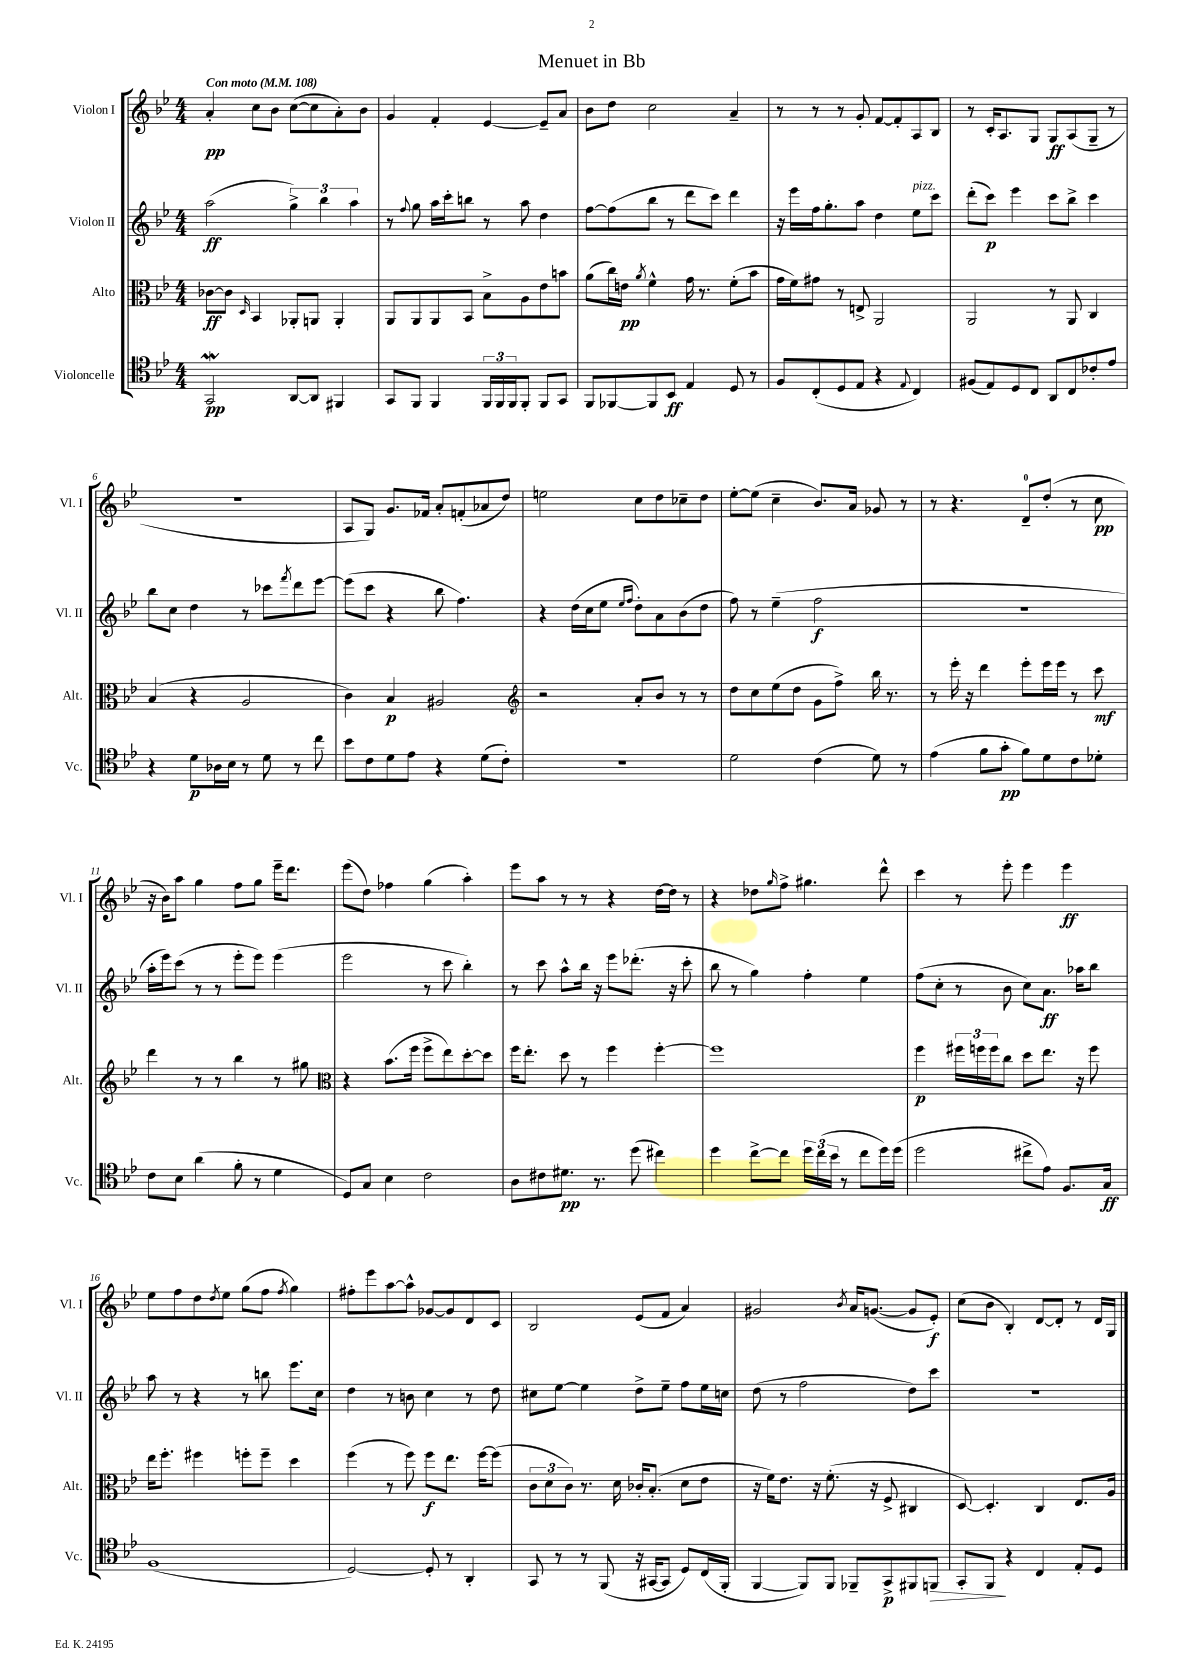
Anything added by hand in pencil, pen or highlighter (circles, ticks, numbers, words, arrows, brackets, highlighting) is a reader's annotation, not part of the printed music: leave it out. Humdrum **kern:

**kern	**kern	**kern	**kern
*staff4	*staff3	*staff2	*staff1
*clefC4	*clefC3	*clefG2	*clefG2
*k[b-e-]	*k[b-e-]	*k[b-e-]	*k[b-e-]
*M4/4	*M4/4	*M4/4	*M4/4
*MM108	*MM108	*MM108	*MM108
2GG	[8c-	(2aa	4a'
.	8c-]	.	.
.	16qqD	.	.
.	4BB-	.	8cc
.	.	.	8b-
[8AA	8AA-'	6gg^)	([8cc
8AA]	8AA	.	8cc]
.	.	6bb-	.
4FF#	4AA'	.	8a')
.	.	6aa	.
.	.	.	8b-
=	=	=	=
8GG	8AA	8r	4g
.	.	8qqff	.
8FF	8AA	8gg	.
4FF	8AA	16aa	4f'
.	.	16ccc'	.
.	8BB-	8bb	.
24FF	8B-^	8r	[4e-
24FF	.	.	.
24FF	.	.	.
8FF'	8A	8aa	.
8FF	8e-	4dd	8e-~]
8GG	8b	.	8a
=	=	=	=
8FF	(8a	[8ff	8b-
[8FF-	16cc)	(8ff]	8dd
.	16e	.	.
.	8qa	.	.
8FF-]	4f^^	8bb-	2cc
8BB-	.	8r	.
4E-	16g	8ddd	.
.	8.r	.	.
.	.	8ccc)	.
8D	(8f'	4ddd	4a~
8r	8b-	.	.
=	=	=	=
8F	16g	16r	8r
.	16f)	16eee-	.
(8C'	8g#	16ff	8r
.	.	8.gg'	.
8D	8r	.	8r
8E-	8E^	8aa	8g'
4r	2AA	4dd	[8f
.	.	.	8f']
8qqE-	.	.	.
4C)	.	8ee-	8A
.	.	8ccc	8B-
=	=	=	=
(8F#	2AA	(8ddd'	8r
8E-)	.	8ccc)	16c'
.	.	.	8.A
8D	.	4eee-	.
8C	.	.	8G
8AA	8r	8ccc	8G
8C	8AA	8bb-^	(8A
8c-'	4C	4ccc	8G~
8e-	.	.	8r
=	=	=	=
4r	(4B-	8bb-	1r
.	.	8cc	.
8d	4r	4dd	.
16A-	.	.	.
16B-	.	.	.
8r	2A	8r	.
8d	.	8ccc-	.
.	.	8qfff	.
8r	.	8ddd	.
8cc	.	[8eee-	.
=	=	=	=
8b-	4c)	(8eee-]	8A
8c	.	8ccc	8G)
8d	4B-	4r	8.g
8e-	.	.	.
.	.	.	16f-
4r	2A#	8bb-	8a'
.	.	4.ff)	(8f'
(8d	.	.	8a-
8c')	.	.	8dd)
=	=	=	=
*	*clefG2	*	*
1r	2r	4r	2ee
.	.	(16dd	.
.	.	16cc	.
.	.	8ee-	.
.	.	16qqee-	.
.	.	16qqff	.
.	8a'	8dd')	8cc
.	8b-	8a	8dd
.	8r	(8b-	8cc-~
.	8r	8dd	8dd
=	=	=	=
2d	8dd	8ff)	[8ee-'
.	8cc	8r	(8ee-]
.	(8ee-	(4ee-~	4cc~
.	8dd	.	.
(4c	8g	2ff	8.b-)
.	8ff^)	.	.
.	.	.	16a
8d)	16bb-	.	8g-
.	8.r	.	.
8r	.	.	8r
=	=	=	=
(4e-	8r	1r	8r
.	16eee-'	.	4.r
.	16r	.	.
8f	4ddd	.	.
8g'	.	.	.
8f)	8eee-'	.	8d~
8d	16eee-	.	(8dd'
.	16eee-	.	.
8c	8r	.	8r
8d-'	8ccc	.	8cc
=	=	=	=
8c	4ddd	16aa'	16r
.	.	16eee-)	16b-)
8B-	.	(8ccc	8aa
(4a	8r	8r	4gg
.	8r	8r	.
8f'	4bb-	8eee-'	8ff
8r	.	8eee-)	8gg
4d	8r	(4eee-	16eee-~
.	.	.	8.ddd
.	8gg#	.	.
=	=	=	=
*	*clefC3	*	*
8D)	4r	2eee-	(8eee-
8G	.	.	8dd)
4B-	(8.b-	.	4ff-
.	16ff	.	.
2c	8ff^	8r	(4gg
.	8ee-)	8ccc	.
.	[8dd'	4bb-')	4aa')
.	8dd]	.	.
=	=	=	=
8A	16ff	8r	8eee-
.	8.ee-'	.	.
8c#	.	8ccc	8aa
8.d#	8dd	8aa^^	8r
.	8r	16bb-	8r
8.r	.	16r	.
.	4ff	8eee-	4r
(8dd	.	(8.ddd-'	.
4cc#)	[4ff'	.	[16dd
.	.	16r	16dd]
.	.	8ccc'	8r
=	=	=	=
4dd	1ff]	8bb-	4r
.	.	8r	.
[8cc^	.	4gg)	8dd-
.	.	.	16qqgg
8cc]	.	.	8ff^
24dd	.	4ff'	4.gg#
(24cc	.	.	.
24b-	.	.	.
8r	.	.	.
8cc	.	4ee-	.
16dd)	.	.	8ddd^^
(16dd	.	.	.
=	=	=	=
2dd	4ff	(8ff	4ccc
.	.	8cc'	.
.	24ff#	8r	8r
.	24ff	.	.
.	24ff	.	.
.	8cc	8b-	8eee-'
8cc#^	8dd	8cc)	4eee-
8e-)	8.ee-	8.a	.
8.F	.	.	4eee-
.	16r	16aa-	.
.	8ff	8bb-	.
16G	.	.	.
=	=	=	=
(1F	16ee-	8aa	8ee-
.	8.ff'	.	.
.	.	8r	8ff
.	4ff#	4r	8dd
.	.	.	8qdd
.	.	.	8ee-
.	8ff'	8r	(8gg
.	8ff~	8bb	8ff
.	.	.	8qff
.	4dd	8.eee-	4gg)
.	.	16cc	.
=	=	=	=
[2D)	(4ff	4dd	8ff#'
.	.	.	8eee-
.	8r	8r	[8aa
.	8ff)	8b	8aa^^]
8D']	8ff	4cc	[8g-
8r	8.ee-	.	8g-]
4AA'	.	8r	8d
.	[16ff	.	.
.	(8ff]	8dd	8c
=	=	=	=
8GG	12c	8cc#	2B-
.	12d	.	.
8r	.	[8ee-	.
.	12c)	.	.
8r	8.r	4ee-]	.
(8FF	.	.	.
.	16d	.	.
16r	16c-'	8dd^	(8e-
[16GG#	(8.B-'	.	.
8GG#]	.	8ee-~	8f
8D)	8d	8ff	4a)
(16C	8e-	16ee-	.
16FF'	.	16cc	.
=	=	=	=
[4FF	16r	(8dd	2g#
.	16f)	.	.
.	8.e-	8r	.
8FF])	.	2ff	.
.	16r	.	.
8FF	(8.f'	.	.
.	.	.	8qb-
8FF-~	.	.	16a
.	16r	.	([8.g
8GG^	8F^	.	.
8FF#	4C#	8dd)	8g]
8FF	.	8ccc	8e-')
=	=	=	=
8GG'	[8D)	1r	(8cc
8FF	4.D']	.	8b-
4r	.	.	4B-')
4C	4C	.	[8d
.	.	.	8d']
8E-'	8.E-	.	8r
8D	.	.	16d
.	16A	.	16G
==	==	==	==
*-	*-	*-	*-
